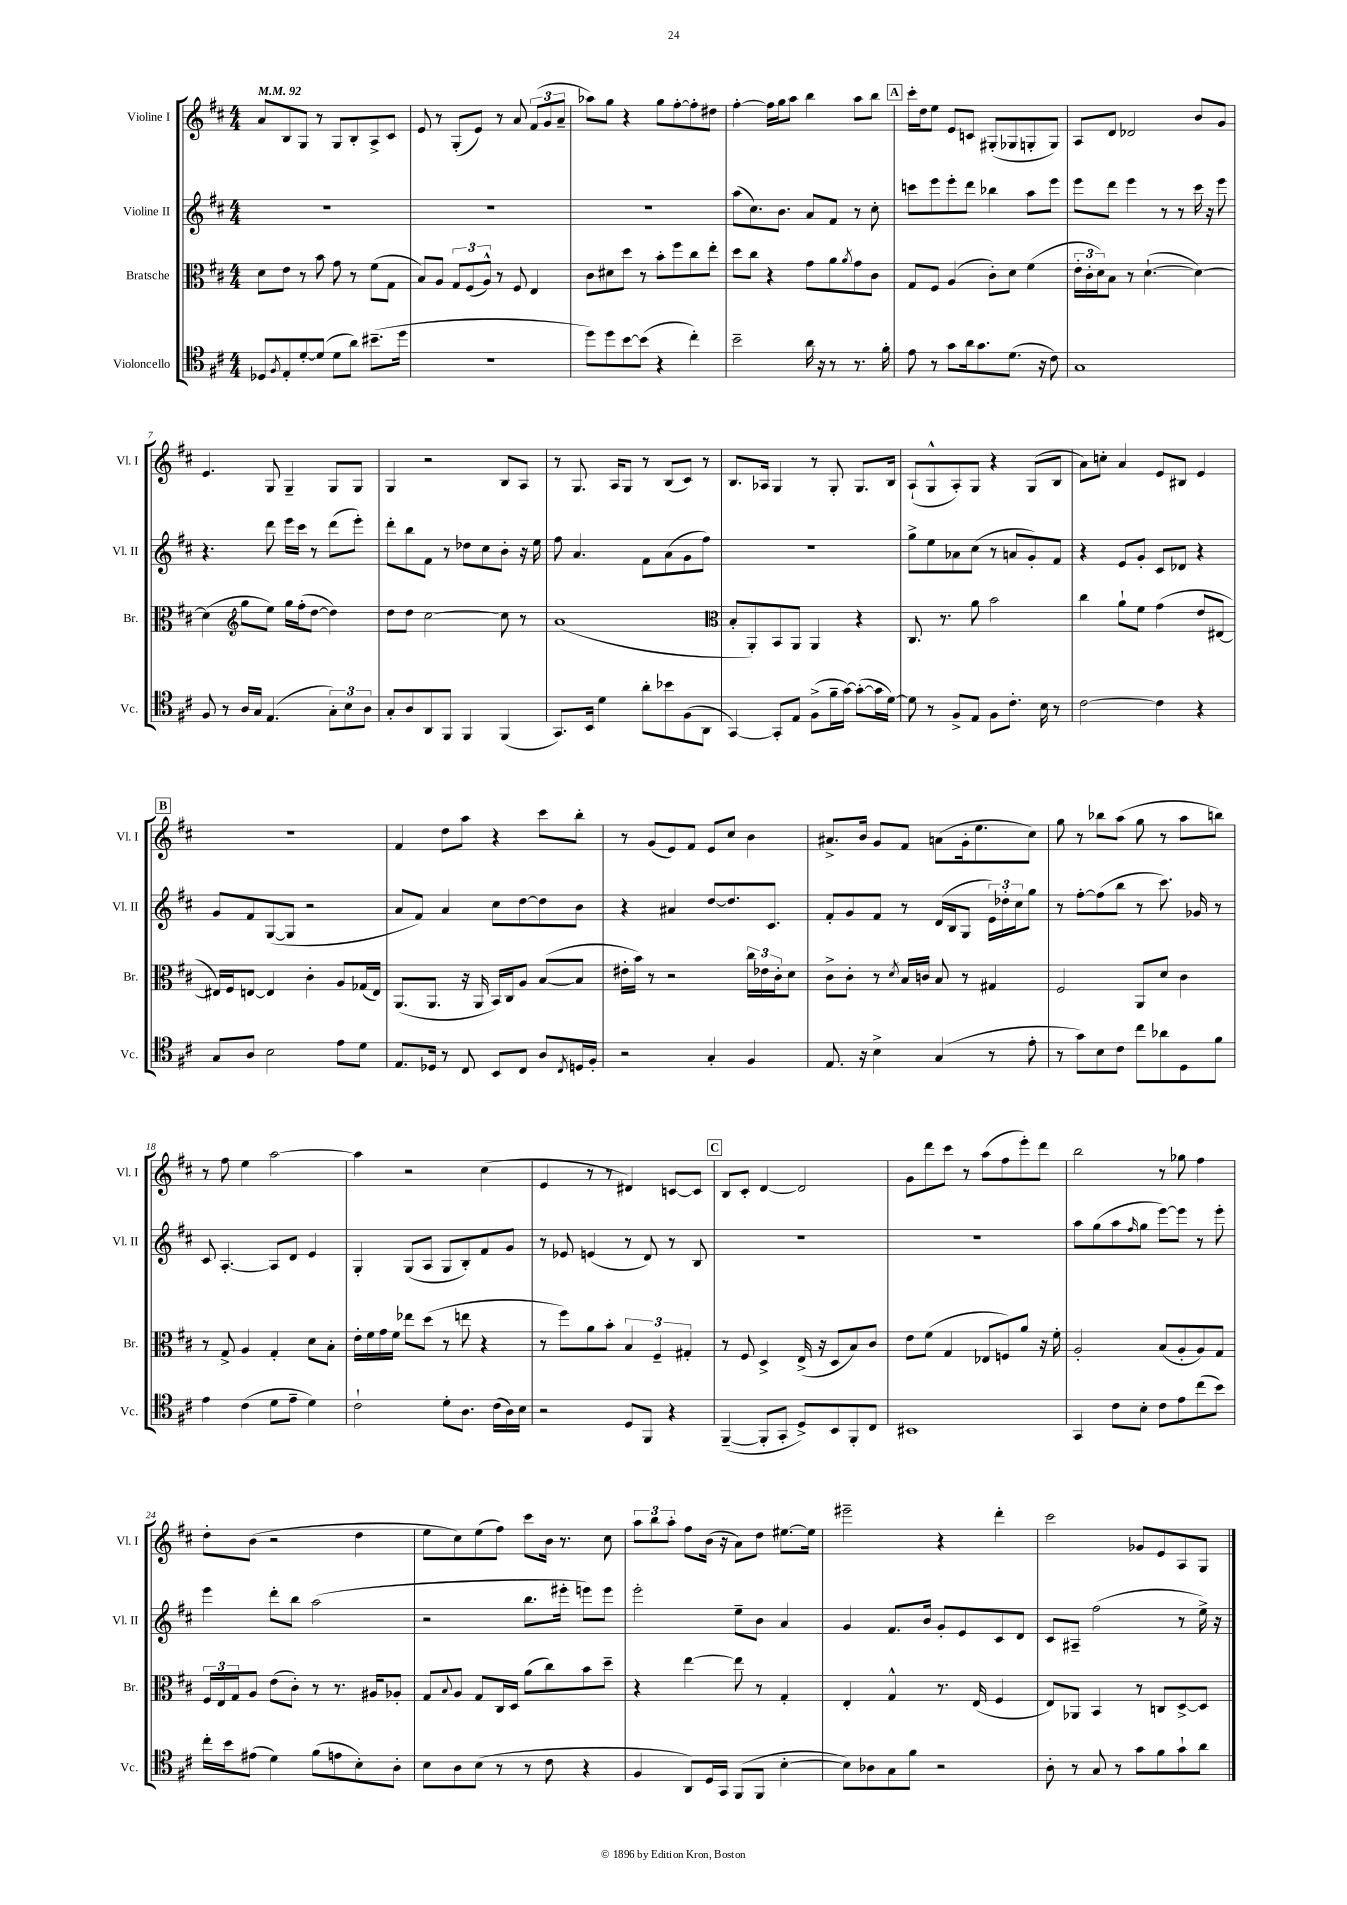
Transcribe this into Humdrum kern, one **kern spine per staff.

**kern	**kern	**kern	**kern
*staff4	*staff3	*staff2	*staff1
*clefC4	*clefC3	*clefG2	*clefG2
*k[f#c#]	*k[f#c#]	*k[f#c#]	*k[f#c#]
*M4/4	*M4/4	*M4/4	*M4/4
*MM92	*MM92	*MM92	*MM92
8D-	8d	1r	8a
8qF#	.	.	.
8E'	8e	.	8B
[8d'	8r	.	8G
(8d]	8b	.	8r
8d	8g	.	8G
8a)	8r	.	8B'
(8.b#~	(8f#	.	8A^
.	8G	.	8c#
16dd	.	.	.
=	=	=	=
1r	8B)	1r	8e
.	8A	.	8r
.	12G	.	(8G'
.	(12F#	.	.
.	.	.	8e)
.	12A^^)	.	.
.	8r	.	8r
.	8F#	.	8a
.	4E	.	(12f#
.	.	.	12g
.	.	.	12a~
=	=	=	=
8dd)	8c#	1r	8aa-)
8dd	8d#	.	8gg
[8b	8dd	.	4r
(8b]	8r	.	.
4r	8b'	.	8gg
.	8ff#	.	[8ff#'
4cc#')	8cc#	.	8ff#']
.	8ee'	.	8dd#
=	=	=	=
2b~	8dd	(8aa	[4ff#'
.	8cc#	8.cc#)	.
.	4r	.	16ff#]
.	.	8.b	16gg
.	.	.	8aa
16a	8g	8a	4bb
16r	.	.	.
8r	8a	8f#	.
.	8qa	.	.
8.r	8g	8r	8aa
.	8c#	8cc#'	8bb
16f#'	.	.	.
=	=	=	=
8e	8G	8ccc	16ccc#'
.	.	.	16dd
8r	8F#	8eee	8ee
8g	(4A	8eee'	8e
16a	.	8ddd	8c
8.g	.	.	.
.	8c#')	4bb-	(8G#'
(8.d	8d	.	8G-
.	(4f#	8aa	8G'
16r	.	.	.
8c#)	.	8eee	8G)
=	=	=	=
1G	24e'	8eee	8A
.	24c#'	.	.
.	24d)	.	.
.	8B	8ddd	8d
.	8r	4eee	2d-
.	([4.d`	.	.
.	.	8r	.
.	.	8r	.
.	4d_)	16ccc#	8b
.	.	16r	.
.	.	8eee	8g
=	=	=	=
8F#	(4d]	4.r	4.e
8r	.	.	.
*	*clefG2	*	*
16A	8gg	.	.
16G	.	.	.
(4.E	8ee)	8ddd	8G
.	16gg	16eee	4G~
.	(16ff#'	16ccc#	.
.	[8dd	8r	.
12G')	4dd])	(8ddd	8G
12B	.	.	.
.	.	8eee')	8G
12A	.	.	.
=	=	=	=
8G'	8dd	8ddd'	4G
8A	8dd	8bb	.
8AA	[2cc#	8f#	2r
8FF#	.	8r	.
4FF#	.	8dd-	.
.	.	8cc#	.
(4FF#	8cc#]	8b'	8B
.	8r	16r	8A
.	.	16ee	.
=	=	=	=
8.GG)	(1a	8ff#	8r
.	.	4.a	8.G
16BB	.	.	.
4d	.	.	.
.	.	.	16A
.	.	.	8G
8a'	.	8f#	8r
8b-	.	(8a	(8B
(8F#	.	8g	8c#)
8AA	.	8ff#)	8r
=	=	=	=
*	*clefC3	*	*
[4GG)	8B'	1r	8.B
.	8AA')	.	.
.	.	.	16A-
8GG']	8BB	.	4G
8E	8AA	.	.
(8F#^	4AA	.	8r
16f#~	.	.	8G'
[16g)	.	.	.
(8g'_	4r	.	8.G
16g]	.	.	.
[16d)	.	.	16B
=	=	=	=
8d]	8.C#	8gg^	(8A`
8r	.	8ee	8G^^
.	8.r	.	.
8F#^	.	8a-	8A')
8E	8a	(8cc#	8G
8F#	2b	8r	4r
8.c#'	.	8a	.
.	.	8g')	(8G
16B	.	.	.
8r	.	8f#	8B
=	=	=	=
[2c#	4cc#	4r	8a)
.	.	.	8cc'
.	8a`	8e	4a
.	8f#	8g'	.
4c#]	(4g	8c#	8e
.	.	8d-	8B#
4r	8e	4r	4e
.	[8E#	.	.
=	=	=	=
8G	16E#])	8g	1r
.	16F#	.	.
8A	[8E	8f#	.
2B	4E]	([8G	.
.	.	8G]	.
.	4c#'	2r	.
8e	8A	.	.
8d	(16G-	.	.
.	16E)	.	.
=	=	=	=
8.E	(8.AA	8a	4f#
.	.	8f#)	.
16D-	8.AA	.	.
8r	.	4a	8dd
8C#	16r	.	8aa
.	16AA	.	.
8BB	16BB)	8cc#	4r
.	16C#	.	.
8C#	8A	[8dd	.
8A	([8B	8dd]	8ccc#
8qC#	.	.	.
16D	8B]	8b	8bb'
16F#'	.	.	.
=	=	=	=
2r	16e#'	4r	8r
.	16b)	.	.
.	8r	.	(8g
.	2r	4a#	8e)
.	.	.	8f#
4G'	.	[8dd	8e
.	.	8.dd]	8cc#
4F#	24cc#	.	4b
.	24e-	.	.
.	.	8.c#	.
.	24c#'	.	.
.	8d	.	.
=	=	=	=
8.E	8c#^	8f#'	8.a#^
.	8c#'	8g	.
16r	.	.	16b
4B^	8r	8f#	8g
.	8qd	.	.
.	16B	8r	8f#
.	16c	.	.
(4G	8B	(16d	(8a
.	.	16B	.
.	8r	8G	16g'
.	.	.	8.ee
8r	4G#	24e)	.
.	.	24dd-'	.
.	.	24cc#	.
8e'	.	8gg	8cc#)
=	=	=	=
8r	2F#	8r	8gg
8g)	.	[8ff#'	8r
8B	.	(8ff#]	8bb-
8c#	.	8bb	(8aa
8cc#	8AA	8r	8gg
8a-	8d	8.ccc#)	8r
8D	4c#	.	8aa
.	.	16g-	.
8f#	.	8r	8bb)
=	=	=	=
4e	8r	8c#	8r
.	8G^	[4.A'	8ff#
(4c#	4A	.	4ee
8d	4G'	8A]	[2aa
8e~	.	8d	.
4d)	8d	4e	.
.	8B'	.	.
=	=	=	=
2c#`	16e'	4G'	4aa]
.	16f#	.	.
.	16g	.	.
.	16f#	.	.
.	8ee-	(8G	2r
.	(8dd	8A	.
8d'	8r	8G	.
8.A	8ee	8B')	.
.	4r	8f#	(4cc#
(16c#	.	.	.
16A)	.	8g	.
16B	.	.	.
=	=	=	=
2r	8r	8r	4e
.	8ff#)	8e-	.
.	8a	(4e	8r
.	8b'	.	8r
8D	6B	8r	4d#)
8FF#	.	8d)	.
.	6F#~	.	.
4r	.	8r	[8c
.	6G#'	.	.
.	.	8B	8c]
=	=	=	=
([4FF#~	8r	1r	8B
.	8F#	.	8c#'
8FF#']	4D^	.	[4d
8GG'	.	.	.
8D^)	(16E^	.	2d]
.	16r	.	.
8BB	8D	.	.
8FF#'	8B)	.	.
8C#	8c#	.	.
=	=	=	=
1BB#	8e	1r	8g
.	(8f#	.	8ddd
.	4G	.	8ccc#
.	.	.	8r
.	8E-	.	(8aa
.	8F)	.	8ff#
.	8a	.	8eee')
.	16r	.	8ddd
.	16f#'	.	.
=	=	=	=
4GG	2A'	8aa	2bb
.	.	(8gg	.
8c#	.	8aa	.
.	.	16qqff#	.
8B'	.	8gg	.
8c#	(8B	[8eee)	8r
8e	8A'	8eee]	8gg-
(8cc#	8A)	8r	4ff#
8b)	8G	8eee'	.
=	=	=	=
16cc#'	24F#	4eee	8dd'
.	24E	.	.
16b	.	.	.
.	24G	.	.
(8e#	8A	.	(8b
4d)	(8e	8ddd'	2r
.	8c#')	8bb	.
(8f#	8r	(2aa	.
8e	8.r	.	.
8B')	.	.	4dd
.	16A#	.	.
8A'	8A-'	.	.
=	=	=	=
8B	8G	2r	8ee
.	8qqB	.	.
8A	8A	.	8cc#)
(8B	8G	.	(8ee
8r	16C#	.	8ff#)
.	16D	.	.
8r	(8a	8.bb	8ccc#
8c#	8cc#)	.	16b
.	.	16eee#'	8.r
4r	8b	8eee)	.
.	8dd~	8eee	8cc#
=	=	=	=
4F#	4r	2eee'	12aa
.	.	.	12bb
.	.	.	12aa'
8AA)	[4ee	.	8ff#
16D	.	.	(16b
16GG	.	.	16r
(8FF#	8ee]	8ee~	8a)
8FF#	8r	8b	8dd
[4B'	4G'	4a	[8.ee#
.	.	.	16ee#]
=	=	=	=
8B])	4E'	4g	2eee#~
8A-	.	.	.
8G	4G^^	8.f#	.
8f#	.	.	.
.	.	16b	.
2r	8.r	8g'	4r
.	.	8e	.
.	(16E	.	.
.	4F#	8c#	4ddd'
.	.	8d	.
=	=	=	=
8A'	8E)	8c#	2ccc#
8r	8AA-	8A#~	.
8G	4BB	(2ff#	.
8r	.	.	.
8g	8r	.	8g-
8f#	8C	.	8e
8g`	[8D^	8r	8A
8a	8D]	16ee^)	8G
.	.	16r	.
==	==	==	==
*-	*-	*-	*-
